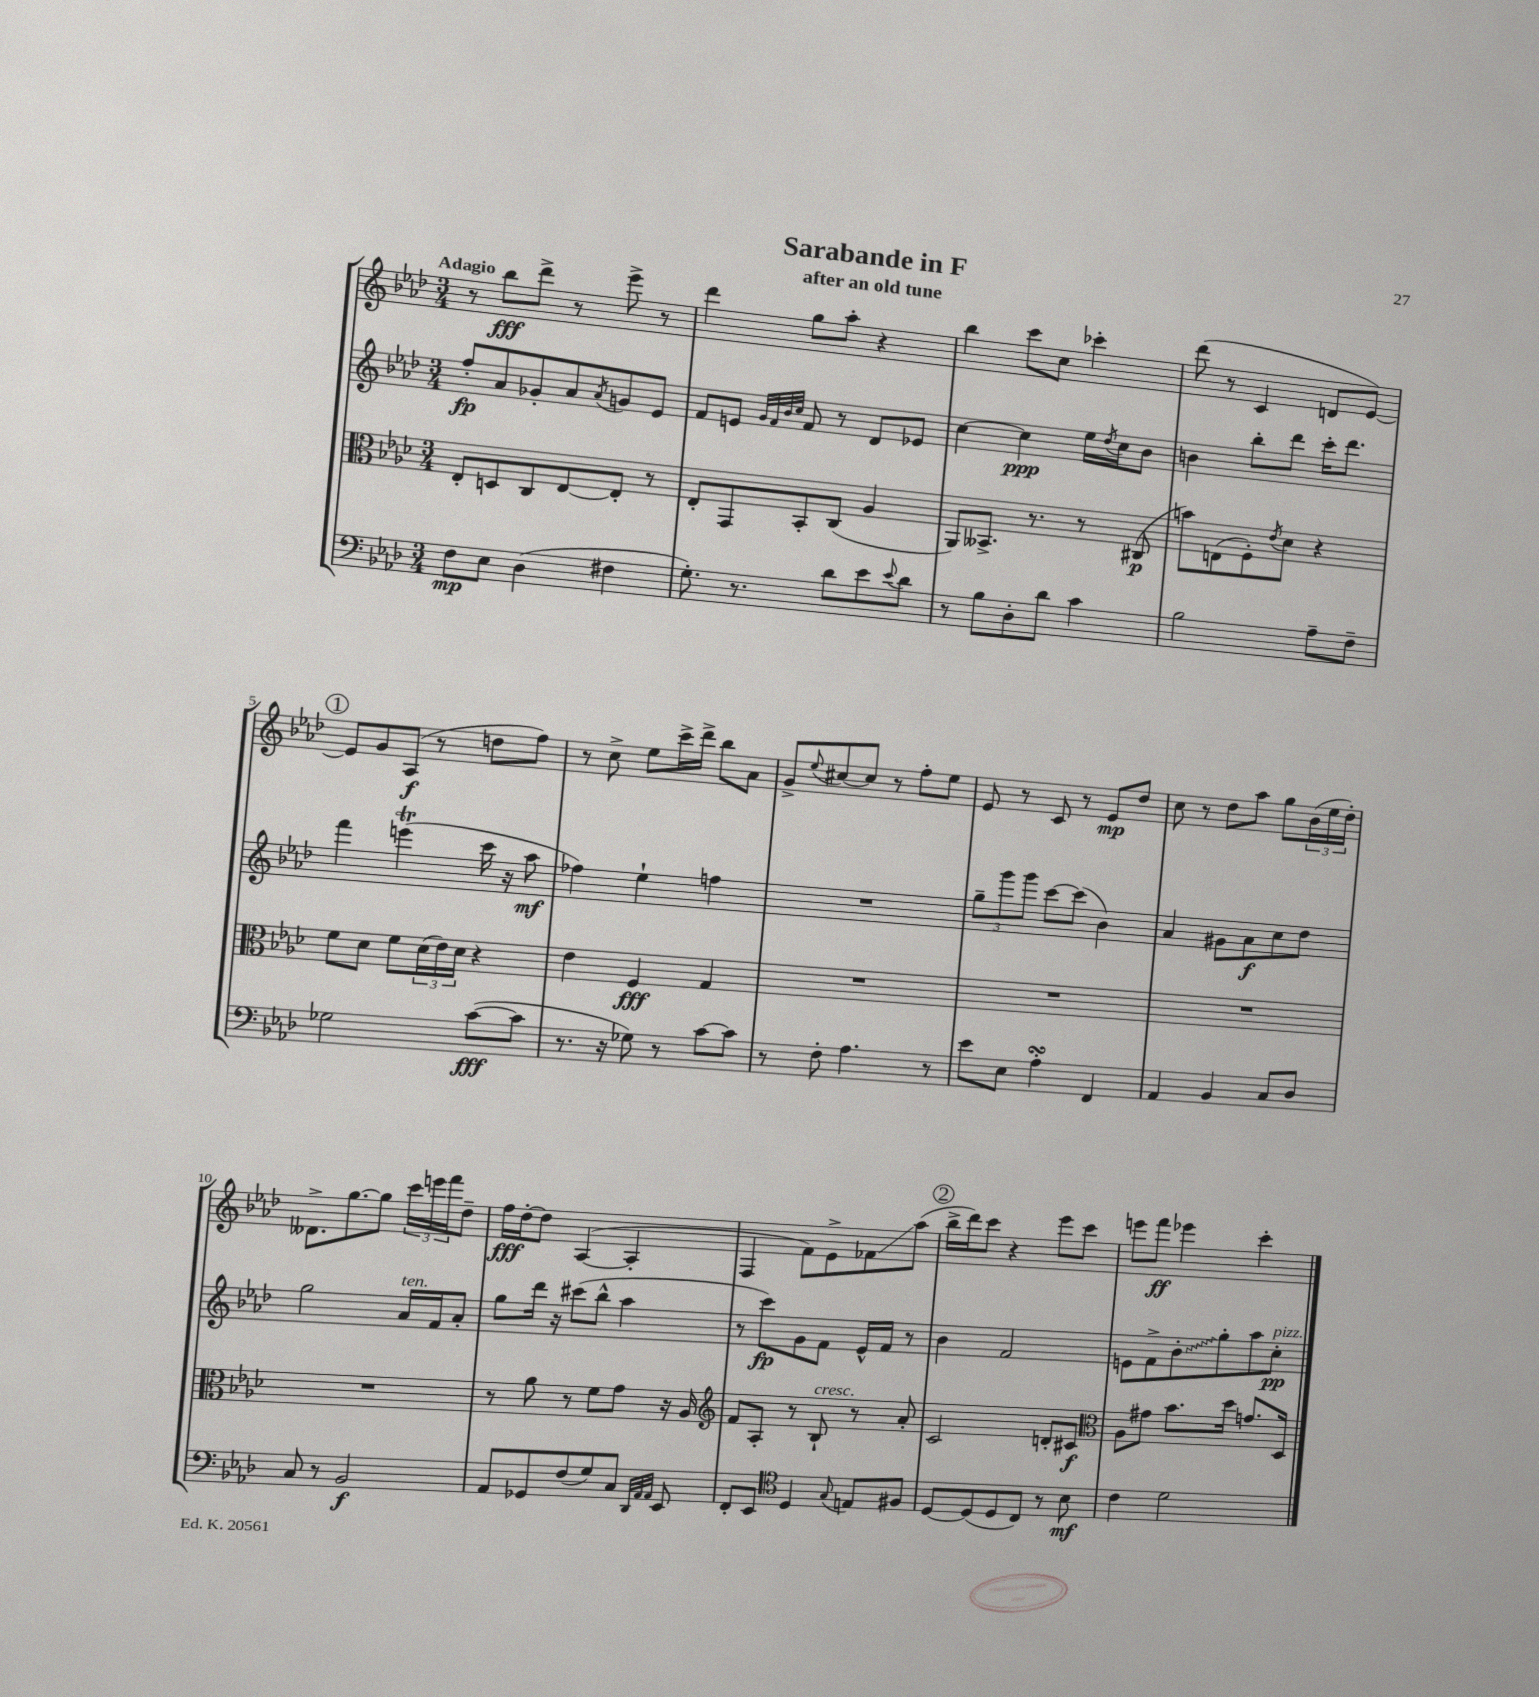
\header { title = "Sarabande in F" subtitle = "after an old tune" }
<<
\new StaffGroup <<
\new Staff = "s0" {
    \clef treble \key aes \major \numericTimeSignature \time 3/4 \tempo "Adagio"
    r8 bes''8\fff des'''8-> r8 ees'''8-> r8 |
    des'''4 g''8 aes''8-. r4 |
    bes''4 c'''8 c''8 ces'''4-. |
    des'''8( r8 c'4 d'8 ees'8~) |
    \mark \markup { \circle "1" } ees'8 g'8 aes8\f( r8 d''8 f''8) |
    r8 c''8-> ees''8 c'''16-> des'''16-> bes''8 aes'8 |
    g'8-> \appoggiatura { ees''8 } cis''8~ cis''8 r8 f''8-. ees''8 |
    ees'8 r8 c'8 r8 ees'8\mp des''8 |
    c''8 r8 des''8 aes''8 g''8 \tuplet 3/2 { bes'16( ees''16 des''16-.) } |
    deses'8.-> g''8.~ g''8 \tuplet 3/2 { c'''16 e'''16 f'''16 } des''8-- |
    f''16\fff des''16~-. des''8 aes4~( aes4-. |
    f4 f'8) ees'8-> fes'8\glissando aes''8( |
    \mark \markup { \circle "2" } bes''16-> des'''16) c'''8 r4 ees'''8 c'''8 |
    e'''8 f'''8\ff ees'''4 c'''4-. \bar "|." |
}
\new Staff = "s1" {
    \clef treble \key aes \major \numericTimeSignature \time 3/4
    f''8-.\fp aes'8 ges'8-. aes'8 \acciaccatura { aes'8 } g'8 ees'8 |
    f'8 e'8 \grace { g'32 f'32 bes'32 c''32 } f'8 r8 des'8 ees'8 |
    c''4~ c''4\ppp ees''16 \acciaccatura { des''8 } c''16 bes'8 |
    b'4 bes''8-. des'''8 c'''16-. des'''8. |
    \mark \markup { \circle "1" } f'''4 e'''4\trill( c'''16 r16 aes''8\mf |
    fes''4) ees''4-! f''4 |
    R2. |
    \tuplet 3/2 { g''8-- g'''8 g'''8 } c'''8~ c'''8( bes'4) |
    aes'4 gis'8 aes'8\f c''8 des''8 |
    g''2 aes'16^\markup { \italic "ten." } f'16 aes'8-. |
    g''8 des'''16 r16 cis'''8( bes''8-^ aes''4 |
    r8 c'''8\fp) g'8 f'8 ees'16-^ f'16 r8 |
    \mark \markup { \circle "2" } bes'4 f'2 |
    e'8 f'8-> \once \override Glissando.style = #'zigzag bes'8-.\glissando g''8-. aes''8 c''8-.\pp^\markup { \italic "pizz." } \bar "|." |
}
\new Staff = "s2" {
    \clef alto \key aes \major \numericTimeSignature \time 3/4
    ees8-. d8 c8 ees8~ ees8-. r8 |
    ees8-. g,8 bes,8-. c8( aes4 |
    aes,8) beses,8.-> r8. r8 cis8\p( |
    b'8) e8( f8-.) \acciaccatura { ees'8 } des'8 r4 |
    \mark \markup { \circle "1" } f'8 des'8 f'8 \tuplet 3/2 { des'16( ees'16) des'16 } r4 |
    ees'4 f4\fff g4 |
    R2. |
    R2. |
    R2. |
    R2. |
    r8 aes'8 r8 f'8 g'8 r16 aes16 |
    \clef treble f'8 aes8-. r8 bes8-!^\markup { \italic "cresc." } r8 aes'8-. |
    \mark \markup { \circle "2" } c'2 d'8-. cis'8\f |
    \clef alto aes8 gis'8 bes'8. des''16 g'8. des16 \bar "|." |
}
\new Staff = "s3" {
    \clef bass \key aes \major \numericTimeSignature \time 3/4
    f8\mp ees8 des4( fis4 |
    g8.-.) r8. des'8 ees'8 \appoggiatura { ees'8 } des'8 |
    r8 bes8 des8-. des'8 c'4 |
    bes2 aes8-- f8-- |
    \mark \markup { \circle "1" } ges2 c'8~\fff( c'8 |
    r8. r16 ges8) r8 c'8~ c'8 |
    r8 f8-. aes4. r8 |
    ees'8 ees8 aes4-.\turn f,4 |
    aes,4 bes,4 c8 des8 |
    c8 r8 bes,2\f |
    aes,8 ges,8 f8( g8) c8 \grace { des,32 aes,32 aes,32 } ees,8 |
    f,8-. ees,8 \clef tenor des4 \appoggiatura { g8 } e8 fis8 |
    \mark \markup { \circle "2" } des8~ des8( des8 c8) r8 bes8\mf |
    c'4 des'2 \bar "|." |
}
>>
>>
